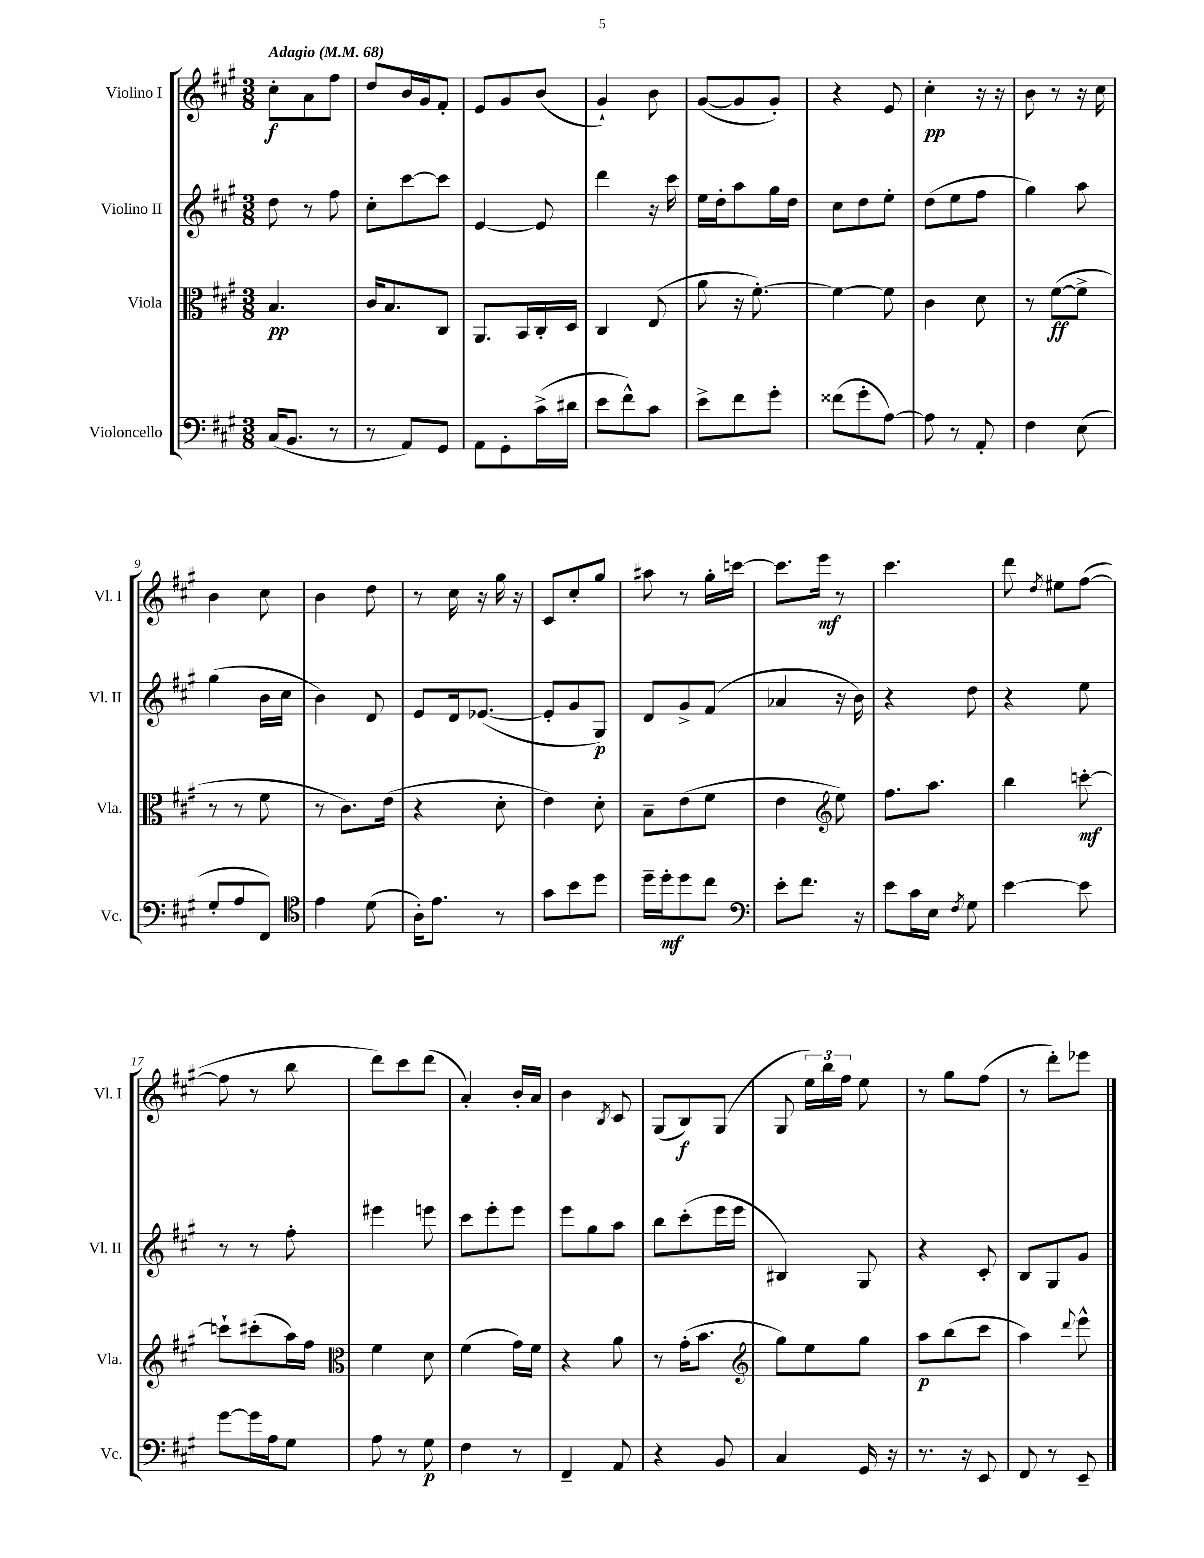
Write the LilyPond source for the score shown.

<<
\new StaffGroup <<
\new Staff = "s0" \with { instrumentName = "Violino I" shortInstrumentName = "Vl. I" } {
    \clef treble \key a \major \numericTimeSignature \time 3/8 \tempo "Adagio" 4 = 68
    \autoBeamOff cis''8[-.\f a'8 fis''8] |
    d''8[ b'16 gis'16 fis'8]-. |
    e'8[ gis'8 b'8]( |
    gis'4-!) b'8 |
    gis'8[~( gis'8 gis'8]-.) |
    r4 e'8 |
    cis''4-.\pp r16 r16 |
    b'8 r8 r16 cis''16 |
    b'4 cis''8 |
    b'4 d''8 |
    r8 cis''16 r16 gis''16 r16 |
    cis'8[ cis''8-. gis''8] |
    ais''8 r8 gis''16[-. c'''16]~ |
    c'''8.[ e'''16]\mf r8 |
    cis'''4. |
    d'''8 \acciaccatura { d''8 } eis''8[ fis''8]~( |
    fis''8 r8 b''8 |
    d'''8[) cis'''8 d'''8]( |
    a'4-.) b'16[-. a'16] |
    b'4 \acciaccatura { b8 } cis'8 |
    gis8[( b8\f) gis8]( |
    gis8 \tuplet 3/2 { e''16[) b''16 fis''16] } e''8 |
    r8 gis''8[ fis''8]( |
    r8 d'''8[-.) ees'''8] \bar "|." |
}
\new Staff = "s1" \with { instrumentName = "Violino II" shortInstrumentName = "Vl. II" } {
    \clef treble \key a \major \numericTimeSignature \time 3/8
    \autoBeamOff d''8 r8 fis''8 |
    cis''8[-. cis'''8~ cis'''8] |
    e'4~ e'8 |
    d'''4 r16 cis'''16 |
    e''16[ d''16-. a''8 gis''16 d''16] |
    cis''8[ d''8 e''8]-. |
    d''8[( e''8 fis''8] |
    gis''4) a''8 |
    gis''4( b'16[ cis''16] |
    b'4) d'8 |
    e'8[ d'16 ees'8.]~( |
    ees'8[-. gis'8 gis8]\p) |
    d'8[ gis'8-> fis'8]( |
    aes'4 r16 b'16) |
    r4 d''8 |
    r4 e''8 |
    r8 r8 fis''8-. |
    eis'''4 e'''8 |
    cis'''8[ e'''8-. e'''8] |
    e'''8[ gis''8 a''8] |
    b''8[ cis'''8-.( e'''16 e'''16] |
    bis4) gis8 |
    r4 cis'8-. |
    b8[ gis8 gis'8] \bar "|." |
}
\new Staff = "s2" \with { instrumentName = "Viola" shortInstrumentName = "Vla." } {
    \clef alto \key a \major \numericTimeSignature \time 3/8
    \autoBeamOff b4.\pp |
    cis'16[ b8. cis8] |
    a,8.[ b,16 cis16-. d16] |
    cis4 e8( |
    a'8 r16 fis'8.~-.) |
    fis'4~ fis'8 |
    cis'4 d'8 |
    r8 fis'8[~\ff( fis'8]-> |
    r8 r8 fis'8 |
    r8 cis'8.[) e'16]( |
    r4 d'8-. |
    e'4) d'8-. |
    b8[-- e'8( fis'8] |
    e'4 \clef treble e''8) |
    fis''8.[ a''8.] |
    b''4 c'''8~-.\mf |
    c'''8[-! cis'''8-.( a''16) fis''16] |
    \clef alto fis'4 d'8 |
    fis'4( gis'16[) fis'16] |
    r4 a'8 |
    r8 gis'16[-.( b'8.] |
    \clef treble gis''8[) e''8 gis''8] |
    a''8[\p b''8( cis'''8] |
    a''4) \appoggiatura { d'''8 } e'''8-^ \bar "|." |
}
\new Staff = "s3" \with { instrumentName = "Violoncello" shortInstrumentName = "Vc." } {
    \clef bass \key a \major \numericTimeSignature \time 3/8
    \autoBeamOff cis16[( b,8.] r8 |
    r8 a,8[) gis,8] |
    a,8[ gis,8-. cis'16->( dis'16] |
    e'8[ fis'8-^) cis'8] |
    e'8[-> fis'8 gis'8]-. |
    fisis'8[( gis'8-. a8]~) |
    a8 r8 a,8-. |
    fis4 e8( |
    gis8[-. a8 fis,8]) |
    \clef tenor e'4 d'8( |
    a16[-.) e'8.] r8 |
    gis'8[ b'8 d''8] |
    d''16[-- d''16-.\mf d''8 cis''8] |
    \clef bass e'8[-. fis'8.] r16 |
    e'8[ cis'16 e16] \acciaccatura { fis8 } gis8 |
    e'4~ e'8 |
    gis'8[~ gis'16 a16 gis8] |
    a8 r8 gis8\p |
    fis4 r8 |
    fis,4-- a,8 |
    r4 b,8 |
    cis4 gis,16 r16 |
    r8. r16 e,8 |
    fis,8 r8 e,8-- \bar "|." |
}
>>
>>
